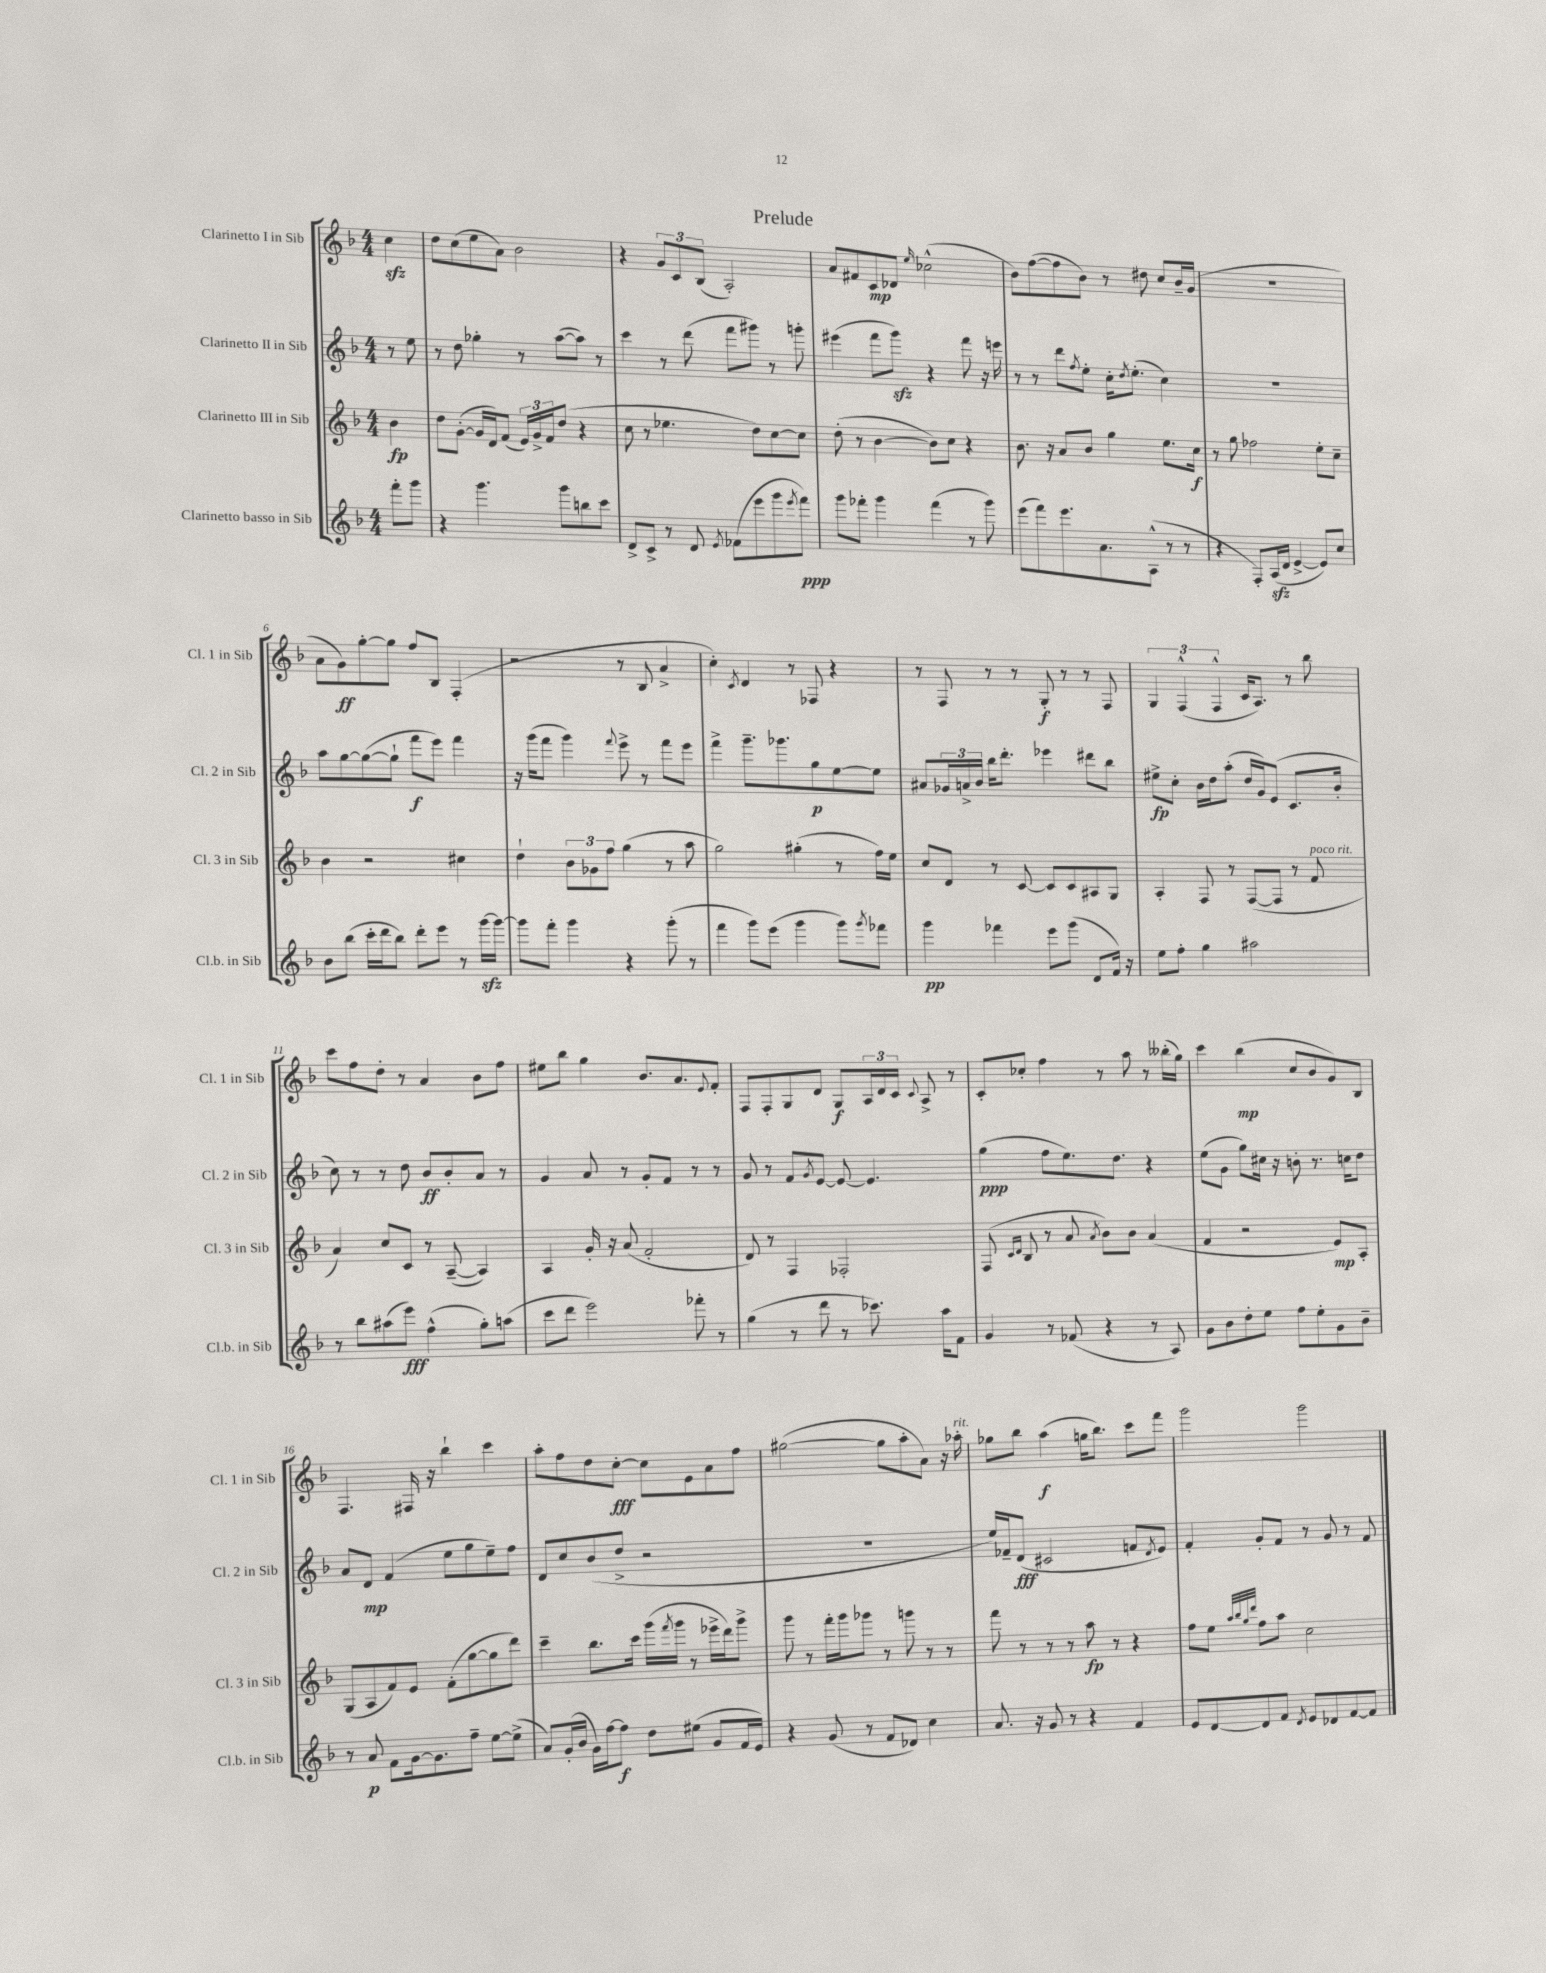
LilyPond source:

\header { title = "Prelude" }
<<
\new StaffGroup <<
\new Staff = "s0" \with { instrumentName = "Clarinetto I in Sib" shortInstrumentName = "Cl. 1 in Sib" } {
    \clef treble \key f \major \numericTimeSignature \time 4/4 \partial 4
    c''4\sfz |
    d''8 c''8( e''8 a'8) bes'2 |
    r4 \tuplet 3/2 { g'8 c'8 bes8( } a2-.) |
    a'8 fis'8 c'8\mp des'8 \grace { e''16 } ces''2-^( |
    bes'8) f''8~( f''8 bes'8) r8 dis''8 c''8 bes'16-- g'16( |
    R1 |
    a'8 g'8\ff) g''8~-. g''8 f''8 bes8 f4-.( |
    r2 r8 bes8 a'4-> |
    c''4-.) \acciaccatura { c'8 } d'4 r8 fes8 r4 |
    r8 f8 r8 r8 g8-.\f r8 r8 f8 |
    \tuplet 3/2 { g4 f4-^( f4-^ } c'16 a8.) r8 bes''8 |
    c'''8 f''8 d''8-. r8 a'4 bes'8 f''8 |
    eis''8 bes''8 g''4 bes'8. a'8. \appoggiatura { e'8 } f'8-. |
    f8 f8-. g8 d'8 g8\f \tuplet 3/2 { a16 d'16 c'16 } \appoggiatura { c'8 } a8-> r8 |
    c'8-. ces''8-. f''4 r8 a''8 r8 beses''16-.( g''16) |
    c'''4 bes''4\mp( c''8 bes'8 g'8) bes8 |
    f4. fis16 r16 bes''4-! c'''4 |
    a''8-. f''8 d''8 c''8~-.\fff c''8 e'8 a'8 f''8 |
    gis''2~( gis''8 a''8-. a'8) r16 aes''16-.^\markup { \italic "rit." } |
    ges''8 bes''8 a''4\f( g''16 bes''8.) c'''8 f'''8 |
    g'''2 g'''2 \bar "|." |
}
\new Staff = "s1" \with { instrumentName = "Clarinetto II in Sib" shortInstrumentName = "Cl. 2 in Sib" } {
    \clef treble \key f \major \numericTimeSignature \time 4/4 \partial 4
    r8 e''8 |
    r8 d''8 ges''4-. r8 a''8~( a''8) r8 |
    c'''4 r8 d'''8( f'''8 gis'''8) r8 g'''8-. |
    eis'''4( f'''8 g'''8\sfz) r4 f'''8 r16 e'''16 |
    r8 r8 d'''8 \acciaccatura { f''8 } e''8-. c''16-. \acciaccatura { d''8 } e''8.-.( c''4) |
    R1 |
    a''8 g''8~ g''8~( g''8-! f'''8\f e'''8) f'''4 |
    r16 g'''16( f'''8 g'''4) \appoggiatura { f'''8 } e'''8-> r8 f'''8 e'''8 |
    f'''4-> g'''8.-- ges'''8. g''8\p e''8~ e''8 |
    ais'8 \tuplet 3/2 { ges'16 a'16-> bes'16 } bes''16 d'''8.-. ees'''4 dis'''8 bes''8 |
    eis''8->\fp c''8-. bes'16 d''16 a''8-.( d''16 g'16) e'8( c'8. bes'16-. |
    c''8) r8 r8 d''8 bes'8\ff bes'8-. a'8 r8 |
    g'4 a'8 r8 g'8-. f'8 r8 r8 |
    g'8 r8 f'8 \acciaccatura { g'8 } e'8~ e'8~ e'4. |
    g''4\ppp( f''8 e''8.) d''8. r4 |
    e''8( g'8 g''8) cis''16 r16 b'8-. r8. c''16 d''8 |
    a'8 d'8\mp f'4( e''8 g''8 e''8--) f''8 |
    d'8 c''8 bes'8( d''8-> r2 |
    R1 |
    e''16) fes'16-- d'8\fff( cis'2 f'8 \acciaccatura { d'8 } e'8) |
    f'4-. g'8-. f'8 r8 g'8 r8 f'8 \bar "|." |
}
\new Staff = "s2" \with { instrumentName = "Clarinetto III in Sib" shortInstrumentName = "Cl. 3 in Sib" } {
    \clef treble \key f \major \numericTimeSignature \time 4/4 \partial 4
    bes'4\fp |
    d''8 g'8~-.( g'16 d'16) f'8( \tuplet 3/2 { e'16) g'16-> f'16 } d''8( r4 |
    c''8 r8 ees''4. d''8) c''8~ c''8 |
    d''8-.( r8 bes'4~ bes'8) c''8 r4 |
    bes'8. r16 a'8 bes'8 g''4 e''8. c''16\f |
    r8 g''8 fes''2 e''8-. c''8-- |
    bes'4 r2 cis''4 |
    d''4-! \tuplet 3/2 { bes'8 ges'8 f''8 } g''4( r8 a''8 |
    g''2) gis''4-.( r8 f''16) e''16 |
    c''8 d'8 r8 c'8~ c'8 c'8 ais8 g8 |
    a4-. f8 r8 f8~( f8 r8 f'8^\markup { \italic "poco rit." } |
    a'4) c''8 c'8 r8 a8~--( a4) |
    a4 g'16-. r16 a'8( f'2-. |
    d'8) r8 f4 fes2-. |
    f8( \grace { c'16 d'16 } bes8 r8 a'8 \acciaccatura { a'8 } bes'8) bes'8 a'4( |
    f'4 r2 e'8\mp) a8-. |
    g8( a8 f'8) e'8 f'8-.( g''8~ g''8 d'''8) |
    c'''4-- bes''8. c'''16 g'''16( \acciaccatura { f'''8 } g'''16 r8 ees'''16-> d'''16) g'''8-> |
    g'''8 r8 f'''16-. g'''16 ges'''8 r8 g'''8 r8 r8 |
    f'''8 r8 r8 r8 a''8\fp r8 r4 |
    f''8 e''8 \grace { a''32 bes''32 g''32 d'''32 } f''8 a''8 c''2 \bar "|." |
}
\new Staff = "s3" \with { instrumentName = "Clarinetto basso in Sib" shortInstrumentName = "Cl.b. in Sib" } {
    \clef treble \key f \major \numericTimeSignature \time 4/4 \partial 4
    f'''8-. g'''8 |
    r4 g'''4. g'''8 b''8 c'''8 |
    d'8-> c'8-> r8 d'8 \acciaccatura { e'8 } fes'8( e'''8 g'''8 \acciaccatura { e'''8 } f'''8\ppp) |
    g'''8 fes'''8-. g'''4 fes'''4( r8 g'''8) |
    e'''8( f'''8) e'''8. a'8. a8-^( r8 r8 |
    r4 f8-.) a16\sfz( d'16 e'4~-> e'8) c''8 |
    bes'8 bes''8( c'''16-. d'''16 bes''8) d'''8-. e'''8 r8 g'''16~\sfz g'''16~ |
    g'''8 f'''8-. g'''4 r4 g'''8-.( r8 |
    f'''4 g'''8) e'''8( g'''4 g'''8) \acciaccatura { g'''8 } fes'''8 |
    g'''4\pp fes'''4 e'''8 g'''8( d'8 f'16) r16 |
    e''8 f''8-. g''4 ais''2 |
    r8 bes''8 ais''8( e'''8\fff) f''4-^( g''8-.) a''8( |
    c'''8 d'''8 e'''2) fes'''8-. r8 |
    g''4( r8 d'''8 r8 ces'''8.) a''16 f'8 |
    g'4 r8 fes'8( r4 r8 a8) |
    g'8 bes'8 d''8-. e''8 f''8 e''8-. g'8 bes'8-- |
    r8 a'8\p f'8 g'16~ g'8. f''8-- e''8~ e''8->( |
    a'8) g'16-.( bes'16 g'16) f''16~ f''8\f d''8 eis''8( g'8 f'16 e'16) |
    r4 g'8( r8 f'8 des'8) c''4 |
    a'8. r16 g'8 r8 r4 f'4 |
    e'8 d'8~ d'8 f'8 \acciaccatura { d'8 } e'8 des'8 f'8~ f'8 \bar "|." |
}
>>
>>
